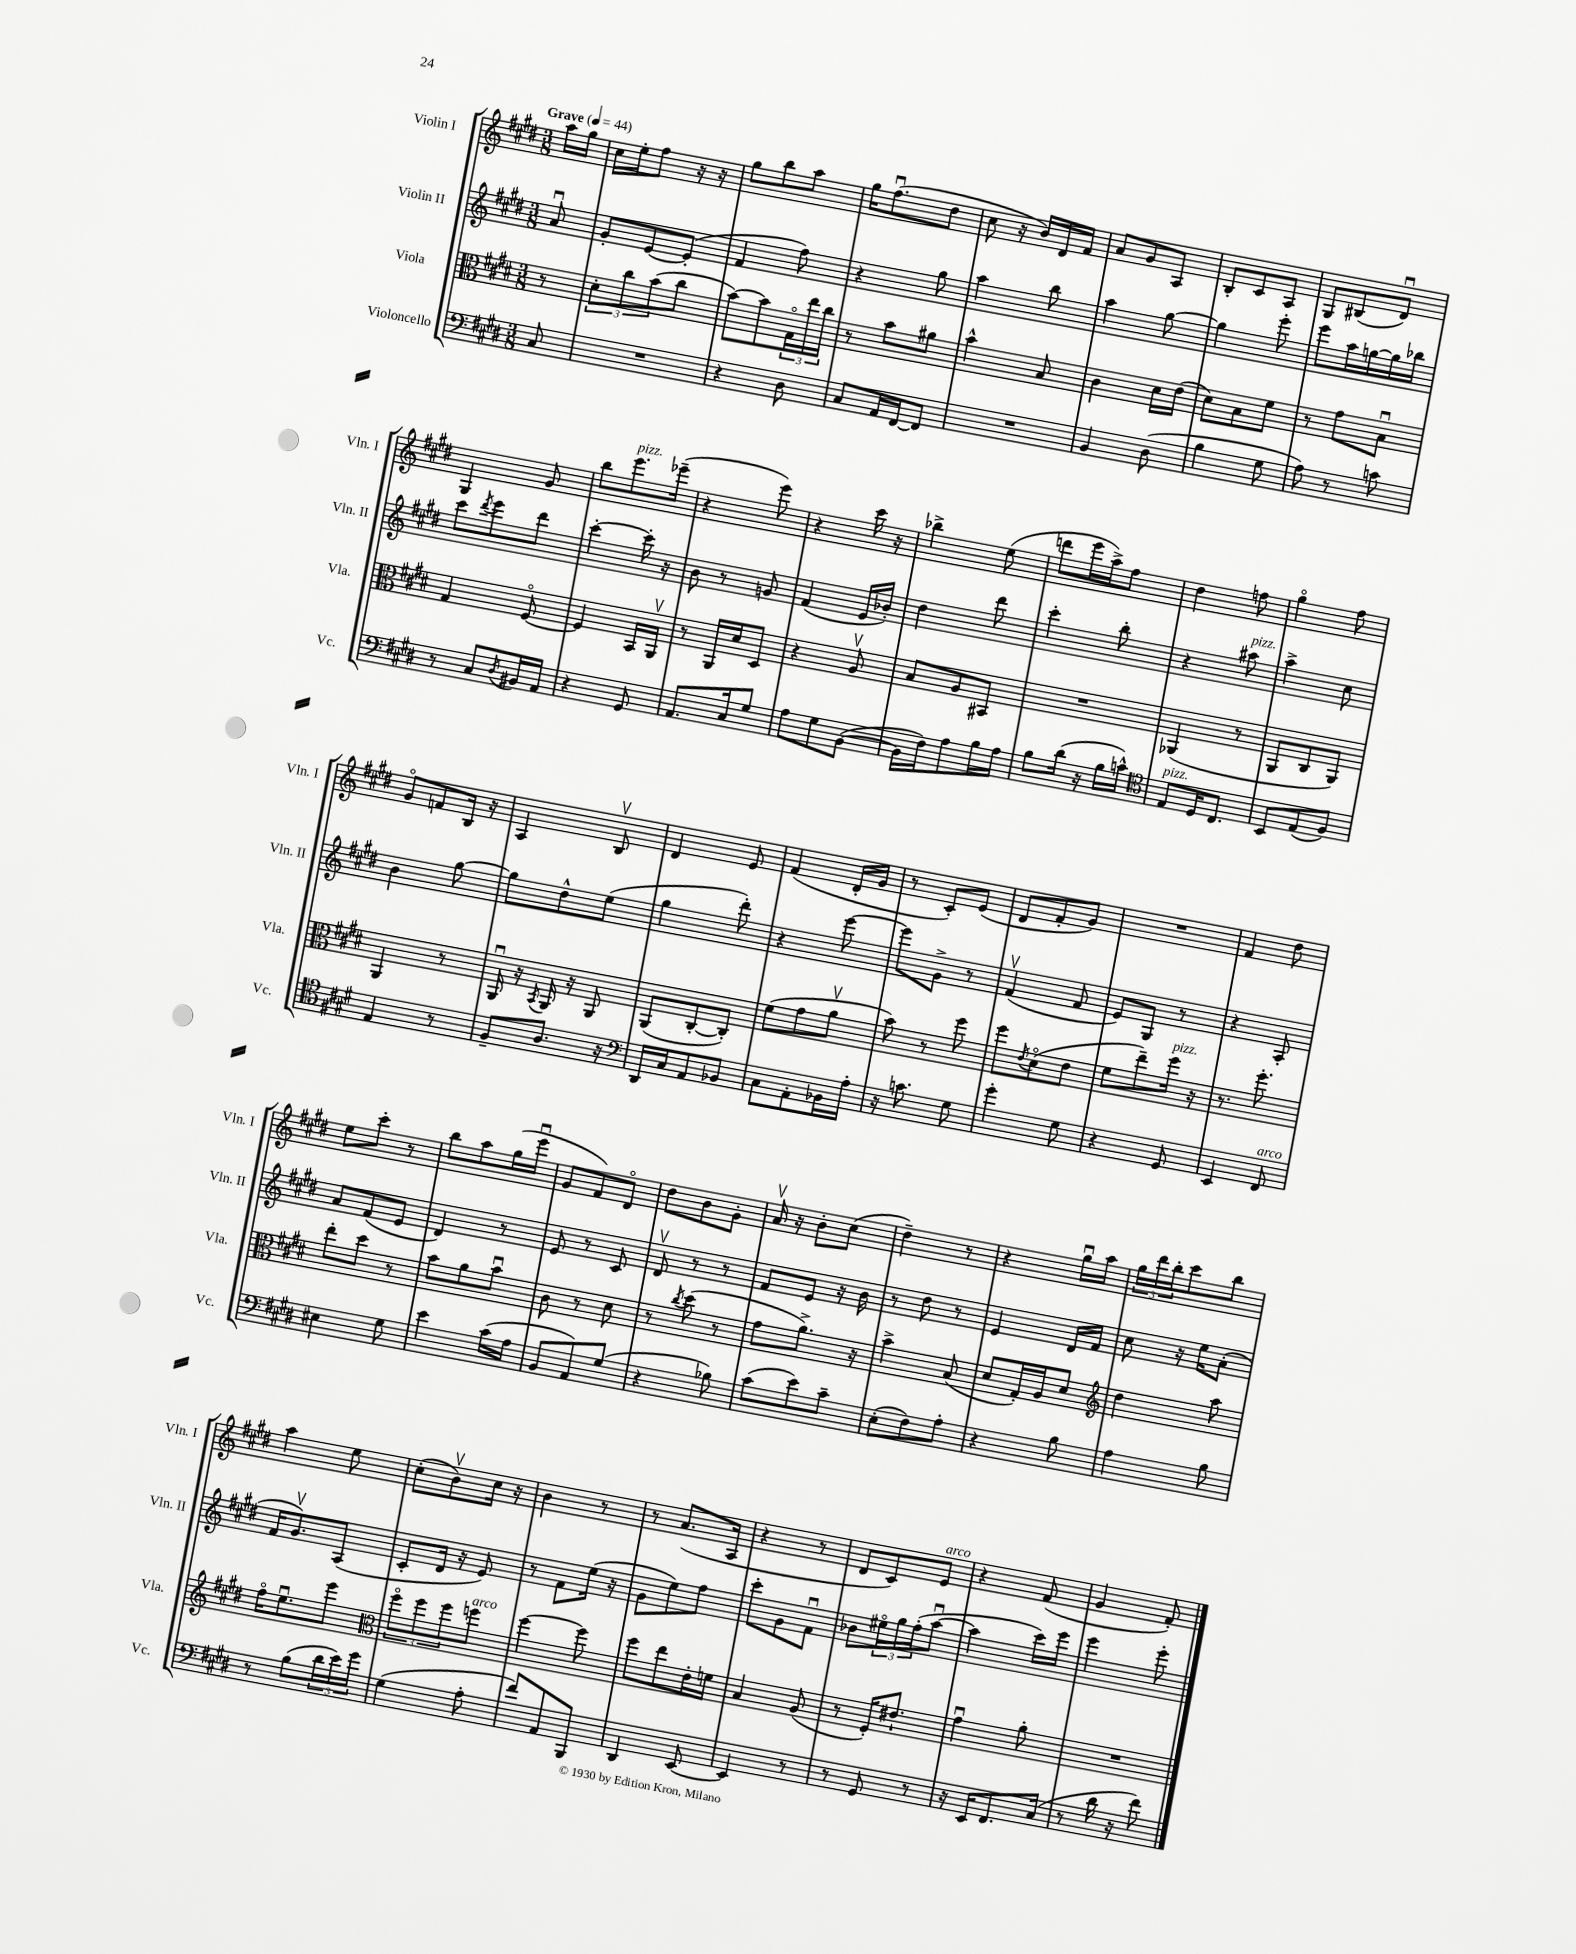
<<
\new StaffGroup <<
\new Staff = "s0" \with { instrumentName = "Violin I" shortInstrumentName = "Vln. I" } {
    \clef treble \key e \major \numericTimeSignature \time 3/8 \partial 8 \tempo "Grave" 4 = 44
    a''16 gis''16 |
    cis''16 e''16-. fis''8 r16 r16 |
    gis''8 b''8 a''8 |
    gis''16 fis''8.\downbow( dis''8 |
    cis''8 r16 b'16) dis'16 fis'16 |
    a'8 gis'8 a8 |
    b8-. cis'8 a8 |
    gis8 bis8( dis'8\downbow) |
    gis4 gis'8 |
    b''8 e'''8.^\markup { \italic "pizz." } ees'''16--( |
    r4 e'''8) |
    r4 cis'''16 r16 |
    bes''4-> e''8( |
    d'''8 e'''16 a''16->) fis''8 |
    dis''4 f''8 |
    gis''4\flageolet fis''8 |
    gis'8\flageolet f'8 b16 r16 |
    a4 b8\upbow |
    dis'4 e'8 |
    fis'4( dis'16-. gis'16 |
    r8 cis'8-.) e'8( |
    dis'8 fis'8-. gis'8) |
    R4. |
    fis'4 dis''8 |
    e''8 cis'''8-. r8 |
    b''8 a''8 gis''16( e'''16\downbow |
    gis'8 fis'8) dis'8\flageolet |
    dis''8 b'8 gis'8-. |
    a'16\upbow r16 b'8-. cis''8( |
    dis''4--) r8 |
    r4 gis''16\downbow a''16 |
    \tuplet 3/2 { gis''16 dis'''16 b''16-. } cis'''8 b''8 |
    a''4 e''8 |
    cis''8-.( b'8\upbow) cis''16 r16 |
    b'4 r8 |
    r8 a'8.( a16 |
    r4 r8 |
    dis'8 cis'8) e'8^\markup { \italic "arco" } |
    r4 fis'8( |
    gis'4 fis'8-.) \bar "|." |
}
\new Staff = "s1" \with { instrumentName = "Violin II" shortInstrumentName = "Vln. II" } {
    \clef treble \key e \major \numericTimeSignature \time 3/8 \partial 8
    a'8\downbow |
    gis'8-. e'8~ e'8-.( |
    fis'4 fis''8) |
    r4 gis''8 |
    a''4 b''8 |
    a''4 gis''8~ |
    gis''4 e'''8-. |
    e'''8 a''16 g''16~ g''16 bes''16 |
    cis'''8 \acciaccatura { dis'''8 } e'''8 dis'''8 |
    cis'''4~-. cis'''16-. r16 |
    b'8 r8 g'8 |
    fis'4( e'16 bes'16-.) |
    dis''4 dis'''8 |
    cis'''4-. b''8-. |
    r4 ais''8^\markup { \italic "pizz." } |
    a''4-> cis''8 |
    b'4 gis''8~ |
    gis''8 dis''8-^ e''8( |
    gis''4 dis'''8-.) |
    r4 e'''8~ |
    e'''8 gis'8-> r8 |
    fis'4\upbow( fis'8 |
    e'8) gis8 r8 |
    r4 a8-. |
    a'8 fis'8( e'8 |
    dis'4) r8 |
    e'8 r8 cis'8 |
    dis'8\upbow r8 r8 |
    fis'8 e'8 r16 b'16 |
    r8 dis''8 r8 |
    e'4 dis'16 fis'16 |
    cis''8 r16 e''16 a'8-.( |
    fis'16 gis'8.\upbow) a8( |
    cis'8-. dis'16 r16 e'8) |
    r8 fis'8 e''16( r16 |
    gis'8 e''8) fis''8 |
    cis'''8-. gis'8 fis'8\downbow |
    bes'8 \tuplet 3/2 { eis''16\flageolet gis''16 fis''16-.( } a''8~\downbow |
    a''4 cis'''16) e'''16 |
    e'''4 e'''8-. \bar "|." |
}
\new Staff = "s2" \with { instrumentName = "Viola" shortInstrumentName = "Vla." } {
    \clef alto \key e \major \numericTimeSignature \time 3/8 \partial 8
    r8 |
    \tuplet 3/2 { dis'8-. cis''8 b'8( } cis''8 |
    b'8~) b'8 \tuplet 3/2 { gis16\flageolet e''16 cis''16 } |
    r8 b'8 ais'8 |
    b'4-^ b8 |
    cis'4 dis'16 e'16( |
    dis'8) b8 fis'8 |
    r8 gis'8 b8\downbow |
    gis4 fis8~\flageolet |
    fis4 b,16 a,16\upbow |
    r8 a,16 dis'16 dis8 |
    r4 a8\upbow |
    b8 a8 bis,8 |
    R4. |
    aes,4( r8 |
    a,8 cis8 a,8) |
    a,4 r8 |
    a,16\downbow r16 \acciaccatura { b,8 } a,16 r16 a,8 |
    a,8( cis8~-. cis8-.) |
    fis'8( gis'8 a'8\upbow |
    b'8) r8 fis''8 |
    fis''8 \acciaccatura { e'8 } dis'8\flageolet( e'8 |
    fis'8 e''8--) fis''16^\markup { \italic "pizz." } r16 |
    r8. fis''8.-. |
    e''8-. dis''8 r8 |
    b'8 a'8 b'8\downbow |
    cis'8 r8 dis'8 |
    r8 \acciaccatura { cis''8 } dis''8( r8 |
    gis'8 a'8.->) r16 |
    b'4-> b8( |
    dis'8 gis16-.) a16 dis'8 |
    \clef treble dis''4 a''8 |
    fis''16\flageolet e''8.\downbow e'''8 |
    \clef alto \tuplet 3/2 { fis''8\flageolet fis''8 fis''8 } f''8^\markup { \italic "arco" } |
    fis''4~ fis''8 |
    fis''8 e''8 e'16-. f'16 |
    b4 a8( |
    r8 fis16-.) eis'8.-! |
    gis'4\downbow a'8-. |
    R4. \bar "|." |
}
\new Staff = "s3" \with { instrumentName = "Violoncello" shortInstrumentName = "Vc." } {
    \clef bass \key e \major \numericTimeSignature \time 3/8 \partial 8
    cis8 |
    R4. |
    r4 dis8 |
    cis8 a,16 fis,16~ fis,8 |
    R4. |
    b,4 dis8( |
    b4 gis8 |
    a8) r8 c'8 |
    r8 cis8 \acciaccatura { dis8 } bis,16 a,16 |
    r4 gis,8 |
    a,8. cis16 gis8 |
    a8 gis8 b,8~( |
    b,16 fis16) a8 b16 a16 |
    b8 dis'16( r16 b16 c'16-^) |
    \clef tenor e8^\markup { \italic "pizz." } dis16 cis8. |
    b,8 e8( fis8) |
    e4 r8 |
    fis8-- a8. r16 |
    \clef bass dis,16 cis16 a,8 bes,8 |
    cis8 a,8-. bes,16 a16-. |
    r16 c'8. gis8 |
    gis'4-. gis8 |
    r4 gis,8 |
    e,4 fis,8^\markup { \italic "arco" } |
    eis4 gis8 |
    e'4 cis'16( a16 |
    b,8 a,8) gis8( |
    r4 bes8) |
    cis'8( e'8) cis'8-- |
    e8-.( fis8) a8-. |
    r4 b8 |
    a4 b8 |
    r8 b8( \tuplet 3/2 { dis'16 e'16) gis'16 } |
    gis4( a8-. |
    fis'8) a,8 b,,8 |
    dis,4 e,8~ |
    e,4 r8 |
    r8 gis,8 r8 |
    r16 e,16 fis,8. cis16( |
    r8 dis'16 r16 fis'8) \bar "|." |
}
>>
>>
\layout { \context { \Score \remove "Bar_number_engraver" } }
